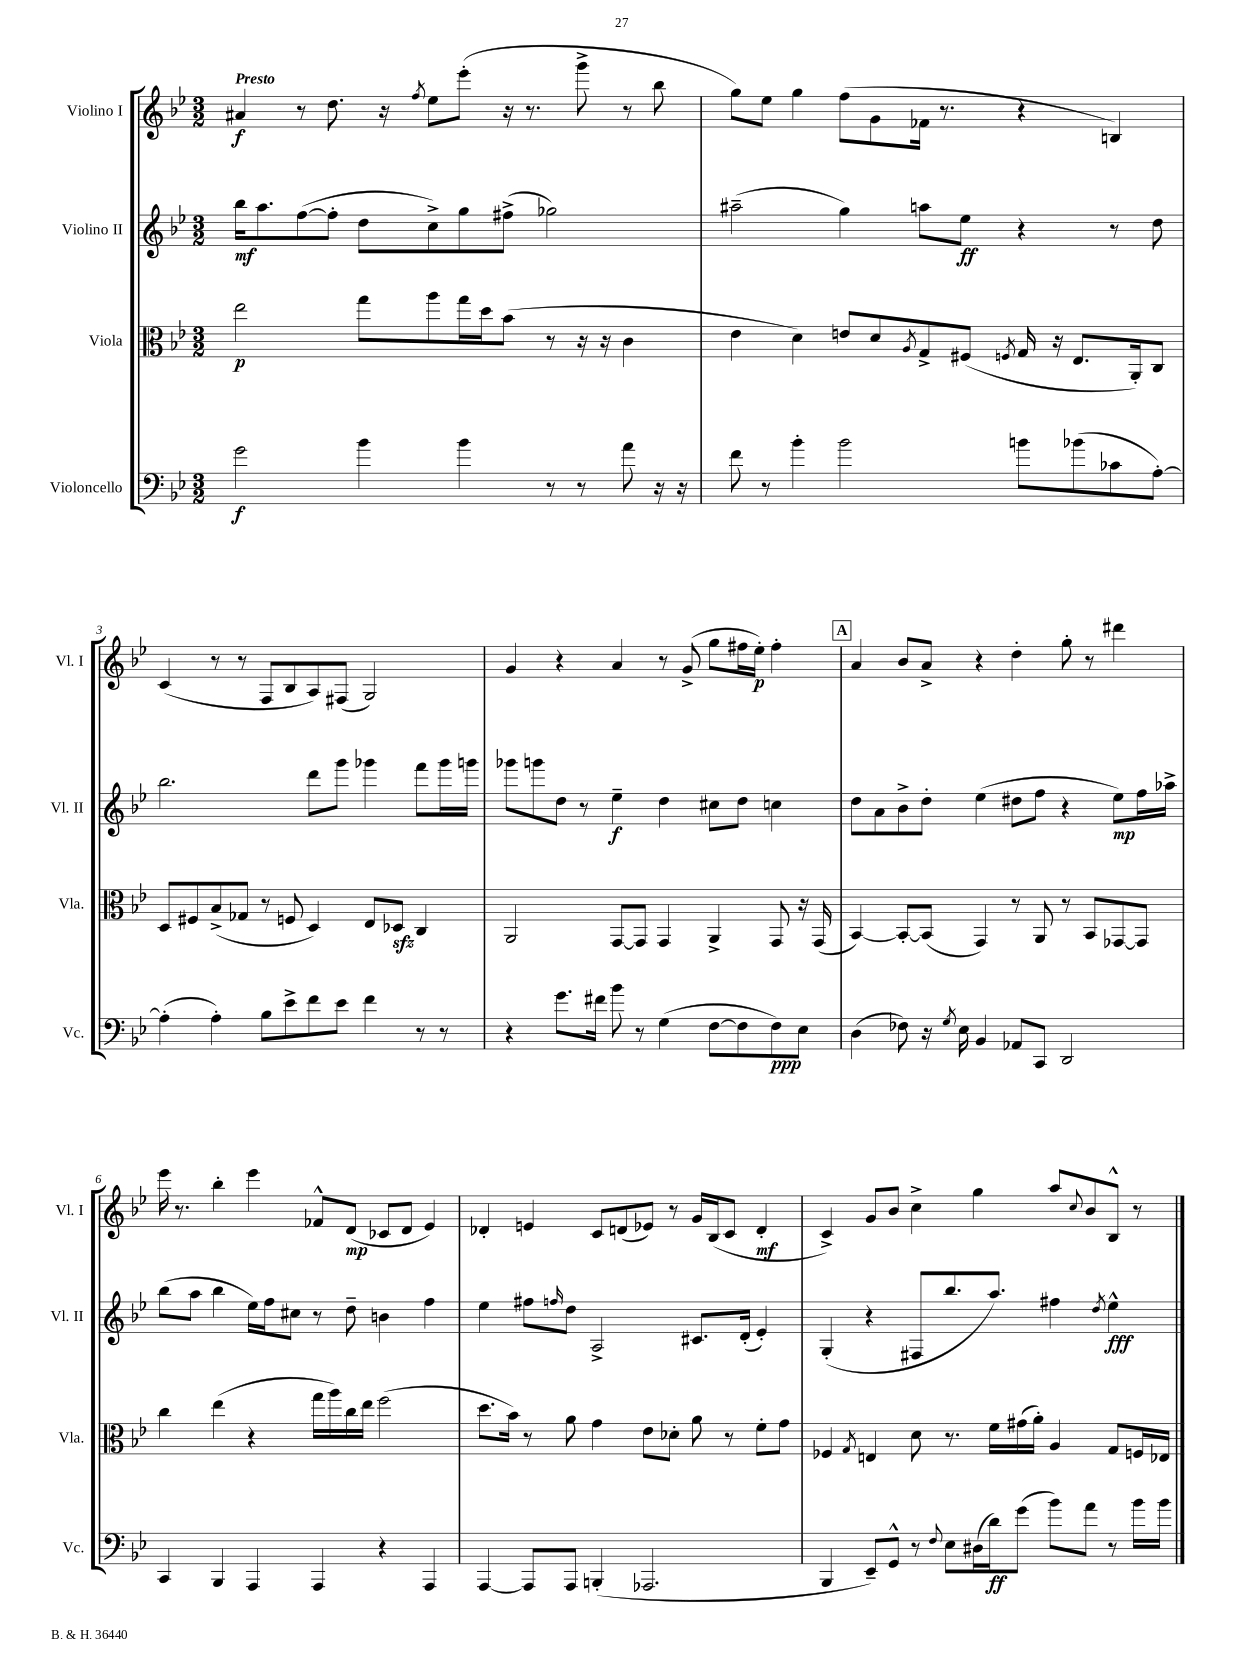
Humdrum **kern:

**kern	**dynam	**kern	**dynam	**kern	**dynam	**kern	**dynam
*part4	*part4	*part3	*part3	*part2	*part2	*part1	*part1
*staff4	*staff4	*staff3	*staff3	*staff2	*staff2	*staff1	*staff1
*I"Violoncello	*	*I"Viola	*	*I"Violino II	*	*I"Violino I	*
*I'Vc.	*	*I'Vla.	*	*I'Vl. II	*	*I'Vl. I	*
*clefF4	*	*clefC3	*	*clefG2	*	*clefG2	*
*k[b-e-]	*	*k[b-e-]	*	*k[b-e-]	*	*k[b-e-]	*
*M3/2	*	*M3/2	*	*M3/2	*	*M3/2	*
=1	=1	=1	=1	=1	=1	=1	=1
!	!	!	!	!	!	!LO:TX:a:B:t=Presto	!
2g\	f	2ee-\	p	16bb-\KL	mf	4a#X/	f
.	.	.	.	8.aa\	.	.	.
.	.	.	.	([8ff\	.	8r	.
.	.	.	.	8ff'\J]	.	8.dd\	.
4b-\	.	8gg\L	.	8dd\L	.	.	.
.	.	.	.	.	.	16r	.
.	.	.	.	.	.	8qff/	.
.	.	8aa\	.	8cc^\)	.	8ee-\L	.
4b-\	.	16gg\L	.	8gg\	.	(8eee-'\J	.
.	.	16dd\J	.	.	.	.	.
.	.	(8b-\J	.	(8ff#X^\J	.	16r	.
.	.	.	.	.	.	8.r	.
8r	.	8r	.	2gg-X\)	.	.	.
8r	.	16r	.	.	.	8ggg^\	.
.	.	16r	.	.	.	.	.
8a\	.	4c\	.	.	.	8r	.
16r	.	.	.	.	.	8bb-\	.
16r	.	.	.	.	.	.	.
=2	=2	=2	=2	=2	=2	=2	=2
8f\	.	4e-\	.	(2aa#X~\	.	8gg\L)	.
8r	.	.	.	.	.	8ee-\J	.
4b-'\	.	4d\)	.	.	.	4gg\	.
2b-\	.	8en/L	.	4gg\)	.	(8ff\L	.
.	.	8d/	.	.	.	8g\	.
.	.	8qA/	.	.	.	.	.
.	.	8G^/	.	8aan\L	.	16f-X\Jk	.
.	.	.	.	.	.	8.r	.
.	.	(8F#X/J	.	8ee-\J	ff	.	.
.	.	8qFn/	.	.	.	.	.
8bn\L	.	16G/	.	4r	.	4r	.
.	.	16r	.	.	.	.	.
(8b-X\	.	8.E-/L	.	.	.	.	.
8c-X\	.	.	.	8r	.	4Bn/)	.
.	.	16AA'/k)	.	.	.	.	.
[8A'\J)	.	8C/J	.	8dd\	.	.	.
!!LO:LB:g=z
=3	=3	=3	=3	=3	=3	=3	=3
(4A'\]	.	8D/L	.	2.bb-\	.	(4c/	.
.	.	8F#X/	.	.	.	.	.
4A'\)	.	(8B-^/	.	.	.	8r	.
.	.	8G-X/J	.	.	.	8r	.
8B-\L	.	8r	.	.	.	8F/L	.
8e-^\	.	8Fn/	.	.	.	8B-/	.
8f\	.	4D/)	.	8ddd\L	.	8A/)	.
8e-\J	.	.	.	8ggg\J	.	(8F#X/J	.
4f\	.	8E-/L	.	4ggg-X\	.	2G/)	.
.	.	8D-Xzz/J	.	.	.	.	.
8r	.	4C/	.	8fff\L	.	.	.
8r	.	.	.	16ggg-\L	.	.	.
.	.	.	.	16gggn\JJ	.	.	.
=4	=4	=4	=4	=4	=4	=4	=4
4r	.	2AA/	.	8ggg-X\L	.	4g/	.
.	.	.	.	8gggn\	.	.	.
8.g\L	.	.	.	8dd\J	.	4r	.
.	.	.	.	8r	.	.	.
16f#X\Jk	.	.	.	.	.	.	.
8b-\	.	[8GG/L	.	4ee-~\	f	4a/	.
8r	.	8GG/J]	.	.	.	.	.
(4G\	.	4GG/	.	4dd\	.	8r	.
.	.	.	.	.	.	(8g^/	.
[8F\L	.	4AA^/	.	8cc#X\L	.	8gg\L	.
8F\]	.	.	.	8dd\J	.	16ff#X\L	.
.	.	.	.	.	.	16ee-'\JJ)	p
8F\)	ppp	8GG/	.	4ccn\	.	4ff#'\	.
8E-\J	.	16r	.	.	.	.	.
.	.	(16GG/	.	.	.	.	.
!!LO:REH:place=s1:t=A
=5	=5	=5	=5	=5	=5	=5	=5
(4D\	.	[4BB-/)	.	8dd\L	.	4a/	.
.	.	.	.	8a\	.	.	.
8F-X\)	.	8BB-'/L_	.	8b-^\	.	8b-/L	.
16r	.	(8BB-/J]	.	8dd'\J	.	8a^/J	.
8qG/	.	.	.	.	.	.	.
16E-\	.	.	.	.	.	.	.
4BB-/	.	4GG/)	.	(4ee-\	.	4r	.
8AA-X/L	.	8r	.	8dd#X\L	.	4dd'\	.
8CC/J	.	8AA/	.	8ff\J	.	.	.
2DD/	.	8r	.	4r	.	8gg'\	.
.	.	8BB-/L	.	.	.	8r	.
.	.	[8GG-X/	.	8ee-\L)	mp	4ddd#X\	.
.	.	8GG-/J]	.	16ff\L	.	.	.
.	.	.	.	16aa-X^\JJ	.	.	.
!!LO:LB:g=z
=6	=6	=6	=6	=6	=6	=6	=6
4CC/	.	4cc\	.	(8bb-\L	.	16eee-\	.
.	.	.	.	.	.	8.r	.
.	.	.	.	8aa\J	.	.	.
4BBB-/	.	(4ee-\	.	4bb-\	.	4bb-'\	.
4AAA/	.	4r	.	16ee-\LL)	.	4eee-\	.
.	.	.	.	16ff\J	.	.	.
.	.	.	.	8cc#X\J	.	.	.
4AAA/	.	16gg\LL	.	8r	.	8f-X^^/L	.
.	.	16aa\)	.	.	.	.	.
.	.	16cc\	.	8dd~\	.	(8d/J	mp
.	.	16ee-\JJ	.	.	.	.	.
4r	.	(2ff\	.	4bn\	.	8c-X/L	.
.	.	.	.	.	.	8d/J	.
4AAA/	.	.	.	4ff\	.	4e-/)	.
=7	=7	=7	=7	=7	=7	=7	=7
[4AAA/	.	8.dd\L	.	4ee-\	.	4d-X'/	.
.	.	16b-\Jk)	.	.	.	.	.
8AAA/L]	.	8r	.	8ff#X\L	.	4en/	.
.	.	.	.	16qqffn/	.	.	.
8AAA/J	.	8a\	.	8dd\J	.	.	.
(4BBBn'/	.	4g\	.	2A^/	.	8c/L	.
.	.	.	.	.	.	(8dn/	.
2.AAA-X/	.	8e-\L	.	.	.	8e-X/J)	.
.	.	8d-X'\J	.	.	.	8r	.
.	.	8a\	.	8.c#X/L	.	16g/LL	.
.	.	.	.	.	.	(16B-/J	.
.	.	8r	.	.	.	8c/J	.
.	.	.	.	(16d'/Jk	.	.	.
.	.	8f'\L	.	4e-'/)	.	4d'/	mf
.	.	8g\J	.	.	.	.	.
=8	=8	=8	=8	=8	=8	=8	=8
4BBB-/	.	4F-X/	.	(4G'/	.	4c^/)	.
.	.	8qG/	.	.	.	.	.
8EE-~/L)	.	4En/	.	4r	.	8g/L	.
8GG^^/J	.	.	.	.	.	8b-/J	.
8r	.	8d\	.	8F#X/L	.	4cc^\	.
8qqF/	.	.	.	.	.	.	.
8E-\L	.	8.r	.	8.bb-/	.	.	.
(16D#X\L	.	.	.	.	.	4gg\	.
16d\J)	ff	16f\LL	.	8.aa/J)	.	.	.
(8g\J	.	(16g#X\	.	.	.	.	.
.	.	16a'\JJ)	.	.	.	.	.
8b-\L)	.	4A/	.	4ff#X\	.	8aa/L	.
.	.	.	.	.	.	8qqcc/	.
8a\J	.	.	.	.	.	8b-/	.
.	.	.	.	8qdd/	.	.	.
8r	.	8G/L	.	4ee-^^\	fff	8B-^^/J	.
16b-\LL	.	16Fn/L	.	.	.	8r	.
16b-\JJ	.	16E-X/JJ	.	.	.	.	.
==	==	==	==	==	==	==	==
*-	*-	*-	*-	*-	*-	*-	*-
